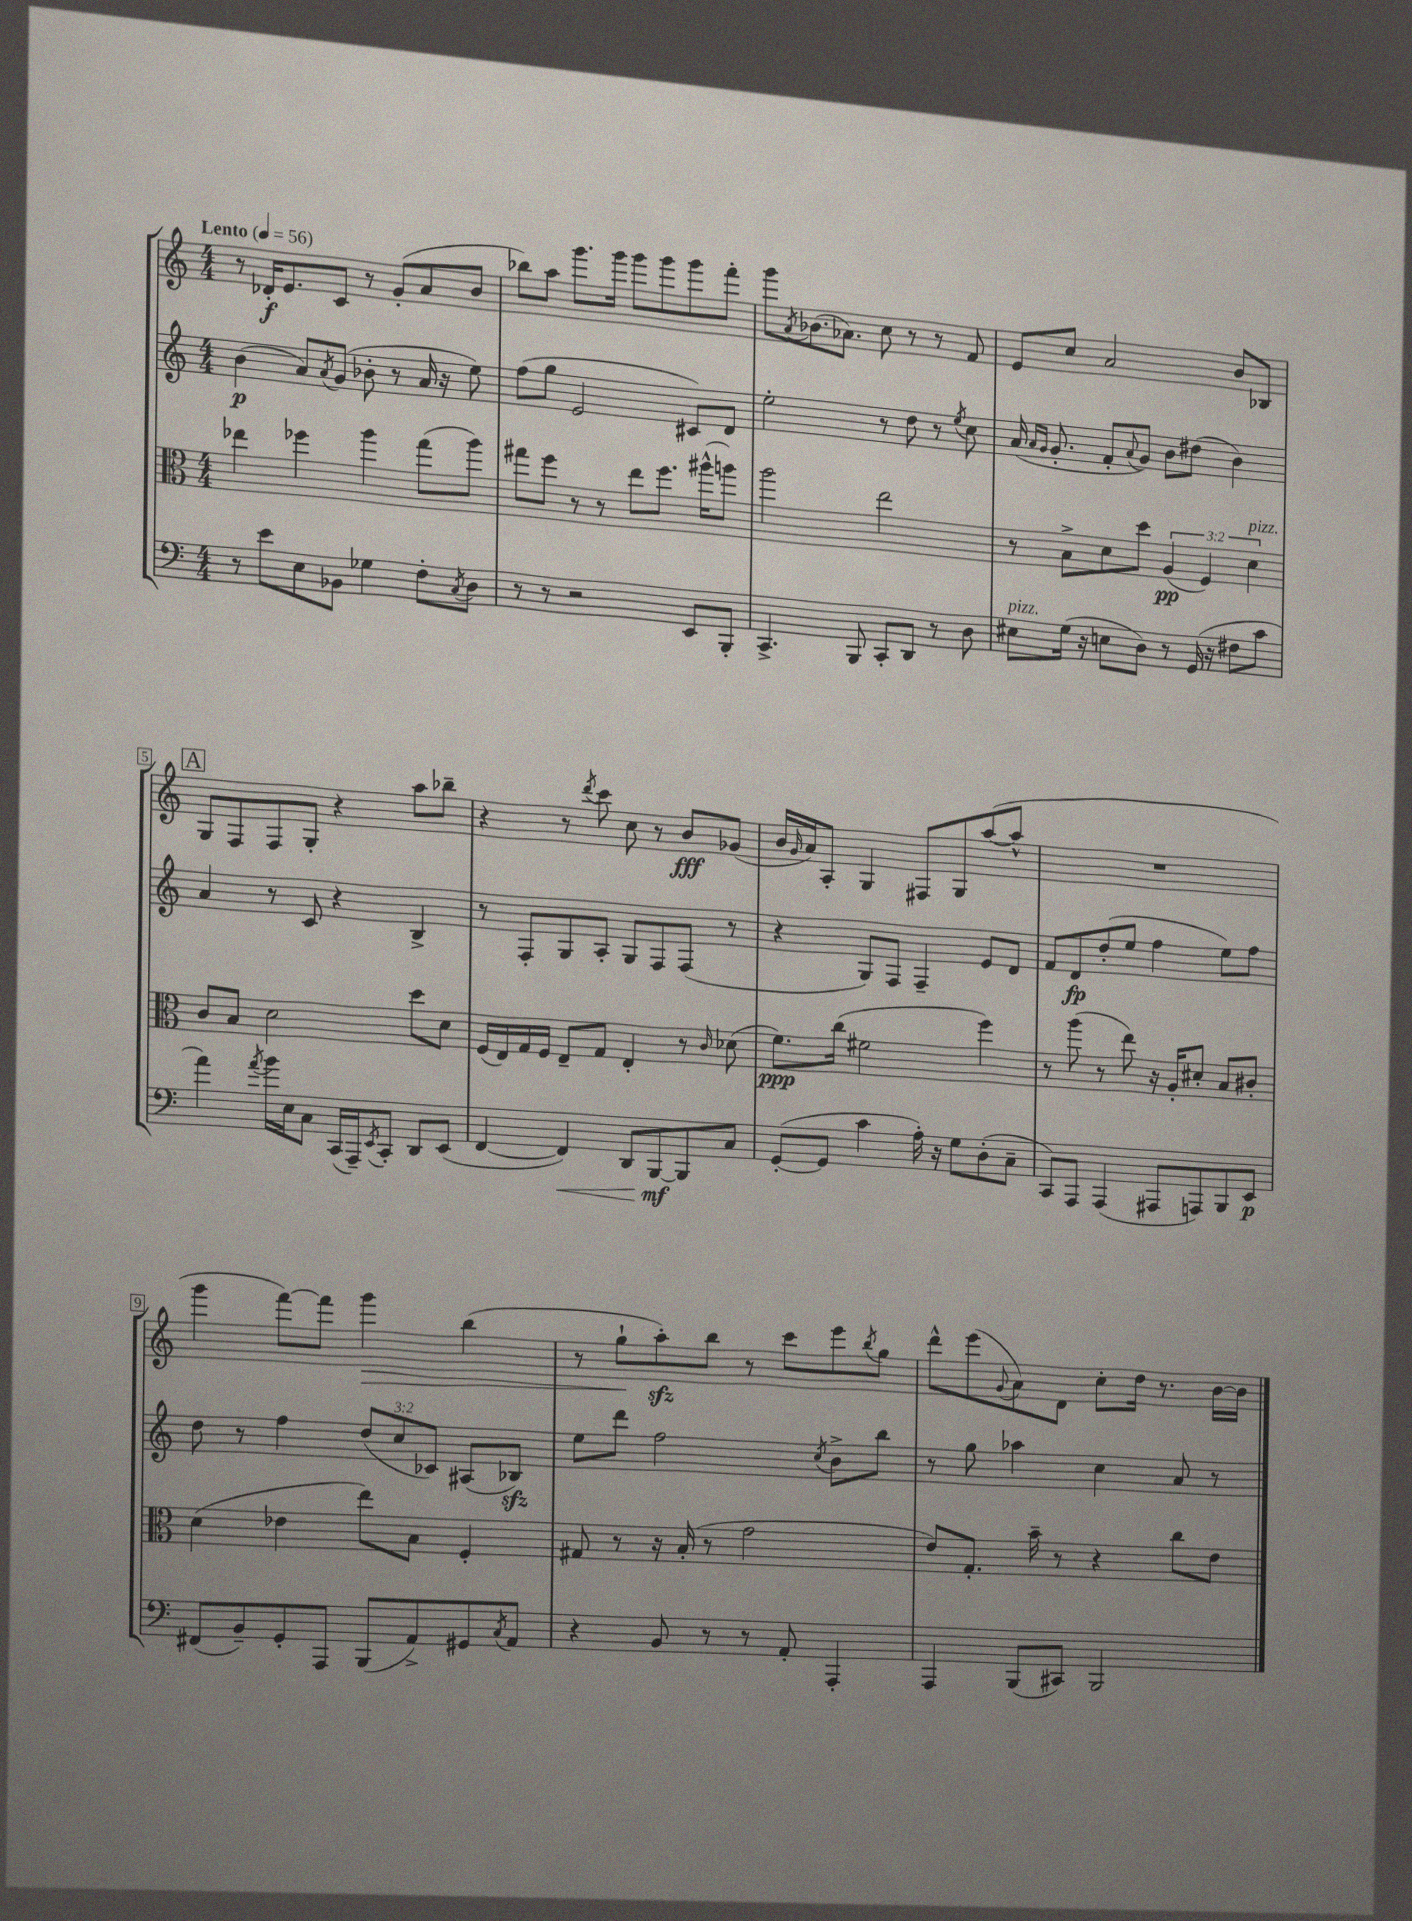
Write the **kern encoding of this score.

**kern	**dynam	**kern	**dynam	**kern	**dynam	**kern	**dynam
*part4	*part4	*part3	*part3	*part2	*part2	*part1	*part1
*staff4	*staff4	*staff3	*staff3	*staff2	*staff2	*staff1	*staff1
*clefF4	*	*clefC3	*	*clefG2	*	*clefG2	*
*k[]	*	*k[]	*	*k[]	*	*k[]	*
*M4/4	*	*M4/4	*	*M4/4	*	*M4/4	*
*MM56	*	*MM56	*	*MM56	*	*MM56	*
=1	=1	=1	=1	=1	=1	=1	=1
!	!	!	!	!	!	!LO:TX:a:B:t=Lento	!
8r	.	4ee-X\	.	(4b\	p	8r	.
8e\L	.	.	.	.	.	16d-X'/KL	f
.	.	.	.	.	.	8.e/	.
8E\	.	4ff-X\	.	8a/L)	.	.	.
.	.	.	.	8qa/	.	.	.
8BB-X\J	.	.	.	(8g/J	.	8c/J	.
4G-X\	.	4aa\	.	8b-X'\	.	8r	.
.	.	.	.	8r	.	(8g'/L	.
8F'\L	.	(8gg\L	.	16a/	.	8a/	.
.	.	.	.	16r	.	.	.
8qC/	.	.	.	.	.	.	.
8D\J	.	8aa\J)	.	8ee\)	.	8b/J	.
=2	=2	=2	=2	=2	=2	=2	=2
8r	.	8gg#X\L	.	(8ff\L	.	8bb-X\L)	.
8r	.	8ff\J	.	8gg\J	.	8aa\J	.
2r	.	8r	.	2e/	.	8.ggg\L	.
.	.	8r	.	.	.	.	.
.	.	.	.	.	.	16ggg\Jk	.
.	.	8ee\L	.	.	.	8ggg\L	.
.	.	8.ff\J	.	.	.	8ggg\	.
8EE/L	.	.	.	8c#X/L)	.	8ggg\	.
.	.	(16aa#X^^\KL	.	.	.	.	.
8BBB'/J	.	8aan\J)	.	8d/J	.	8fff'\J	.
=3	=3	=3	=3	=3	=3	=3	=3
4.CC^/	.	2aa\	.	2ee'\	.	8ggg\L	.
.	.	.	.	.	.	8qa/	.
.	.	.	.	.	.	(8.b-X\	.
.	.	.	.	.	.	8.a-X\J)	.
8BBB/	.	.	.	.	.	.	.
8CC'/L	.	2ee\	.	8r	.	8cc\	.
8DD/J	.	.	.	8dd\	.	8r	.
8r	.	.	.	8r	.	8r	.
.	.	.	.	8qee/	.	.	.
8D\	.	.	.	8cc\	.	8f/	.
=4	=4	=4	=4	=4	=4	=4	=4
!LO:TX:a:i:t=pizz.	!	!	!	!	!	!	!
8E#X\L	.	8r	.	(16a/	.	8e/L	.
.	.	.	.	16qqa/LL	.	.	.
.	.	.	.	16qqg/JJ	.	.	.
.	.	.	.	8.g'/	.	.	.
(16G\Jk	.	8B^\L	.	.	.	8cc/J	.
16r	.	.	.	.	.	.	.
8En\L	.	8d\	.	8f'/L	.	2a/	.
.	.	.	.	8qqa/	.	.	.
8D\J)	.	8dd\J	.	8g/J)	.	.	.
8r	.	(6A/	pp	8b\L	.	.	.
(16GG/	.	.	.	(8dd#X\J	.	.	.
.	.	6F/)	.	.	.	.	.
16r	.	.	.	.	.	.	.
8F#X\L	.	.	.	4b\)	.	8b/L	.
!	!	!LO:TX:a:i:t=pizz.	!	!	!	!	!
.	.	6d\	.	.	.	.	.
8c\J	.	.	.	.	.	8B-X/J	.
!!LO:LB:g=z
!!LO:REH:place=s1:t=A
=5	=5	=5	=5	=5	=5	=5	=5
4a\)	.	8c/L	.	4a/	.	8G/L	.
.	.	8B/J	.	.	.	8F/	.
8qa/	.	.	.	.	.	.	.
16b\LL	.	2d\	.	8r	.	8F/	.
16E\J	.	.	.	.	.	.	.
8C\J	.	.	.	8c/	.	8G'/J	.
(16CC/LL	.	.	.	4r	.	4r	.
16AAA~/J)	.	.	.	.	.	.	.
8qEE/	.	.	.	.	.	.	.
8CC'/J	.	.	.	.	.	.	.
8DD/L	.	8dd\L	.	4B^/	.	8aa\L	.
(8EE/J	.	8d\J	.	.	.	8bb-X~\J	.
=6	=6	=6	=6	=6	=6	=6	=6
[4FF/	.	(16F/LL	.	8r	.	4r	.
.	.	16E/)	.	.	.	.	.
.	.	16G/	.	8F'/L	.	.	.
.	.	16F/JJ	.	.	.	.	.
!	!LO:HP:b	!	!	!	!	!	!
4FF/])	<	8E~/L	.	8G/	.	8r	.
.	.	.	.	.	.	8qddd/	.
.	.	8G/J	.	8A'/J	.	8ccc\	.
8DD/L	.	4E'/	.	8G/L	.	8cc\	.
[8BBB/	mf	.	.	8F/	.	8r	.
8BBB/]	[	8r	.	(8F/J	.	8b/L	fff
.	.	16qqc/	.	.	.	.	.
8C/J	.	(8d-X\	.	8r	.	(8g-X/J	.
=7	=7	=7	=7	=7	=7	=7	=7
([8GG'/L	.	8.f\L)	ppp	4r	.	16b/LL	.
.	.	.	.	.	.	16qqg/	.
.	.	.	.	.	.	16a/J)	.
8GG/J]	.	.	.	.	.	8A'/J	.
.	.	(16cc\Jk	.	.	.	.	.
4c\	.	2f#X\	.	8G/L)	.	4G/	.
.	.	.	.	8F/J	.	.	.
16A'\)	.	.	.	4F~/	.	8F#X/L	.
16r	.	.	.	.	.	.	.
8G\L	.	.	.	.	.	8G/	.
(8D'\	.	4ff\)	.	8e/L	.	([8aa/	.
8C~\J	.	.	.	8d/J	.	8aa^^/J]	.
=8	=8	=8	=8	=8	=8	=8	=8
8CC/L)	.	8r	.	8f/L	.	1r	.
8AAA/J	.	(8aa\	.	8d/	fp	.	.
(4AAA/	.	8r	.	(8dd'/	.	.	.
.	.	8ee\)	.	8ee/J	.	.	.
8AAA#X/L	.	16r	.	4ff\	.	.	.
.	.	16A'/KL	.	.	.	.	.
8AAAn/)	.	8d#X'/J	.	.	.	.	.
8BBB/	.	8B/L	.	8ee\L)	.	.	.
8EE/J	p	8c#X'/J	.	8ff\J	.	.	.
!!LO:LB:g=z
=9	=9	=9	=9	=9	=9	=9	=9
(8FF#X/L	.	(4d\	.	8dd\	.	4ggg\	.
8BB~/)	.	.	.	8r	.	.	.
8GG'/	.	4e-X\	.	4ff\	.	[8fff\L)	.
8AAA/J	.	.	.	.	.	8fff\J]	.
!	!	!	!	!	!	!	!LO:HP:b
(8BBB/L	.	8ee\L)	.	(12dd/L	.	4ggg\	>
.	.	.	.	12cc/	.	.	.
8AA^/)	.	8B\J	.	.	.	.	.
.	.	.	.	12c-X/J)	.	.	.
8GG#X/	.	4F'/	.	(8A#X/L	.	(4bb\	.
8qC/	.	.	.	.	.	.	.
8AA/J	.	.	.	8B-Xzz/J)	.	.	.
=10	=10	=10	=10	=10	=10	=10	=10
4r	.	8G#X/	.	8ee\L	.	8r	.
.	.	8r	.	8ddd\J	.	8gg`\L	.
8BB/	.	16r	.	2ff\	.	8aazz'\)	]
.	.	(16B'/	.	.	.	.	.
8r	.	8r	.	.	.	8bb\J	.
8r	.	2g\	.	.	.	8r	.
8AA'/	.	.	.	.	.	8ccc\L	.
.	.	.	.	8qcc/	.	.	.
4AAA'/	.	.	.	8b^\L	.	8eee\	.
.	.	.	.	.	.	8qbb/	.
.	.	.	.	8bb\J	.	8gg\J	.
=11	=11	=11	=11	=11	=11	=11	=11
4AAA/	.	8e/L)	.	8r	.	8ddd^^\L	.
.	.	8.G'/J	.	8gg\	.	(8eee\	.
.	.	.	.	.	.	8qqg/	.
(8BBB/L	.	.	.	4aa-X\	.	8a\)	.
.	.	16b~\	.	.	.	.	.
8CC#X/J)	.	8r	.	.	.	8d\J	.
2BBB/	.	4r	.	4cc\	.	8cc'\L	.
.	.	.	.	.	.	16dd\Jk	.
.	.	.	.	.	.	8.r	.
.	.	8cc\L	.	8a/	.	.	.
.	.	8e\J	.	8r	.	[16b\LL	.
.	.	.	.	.	.	16b\JJ]	.
==	==	==	==	==	==	==	==
*-	*-	*-	*-	*-	*-	*-	*-
